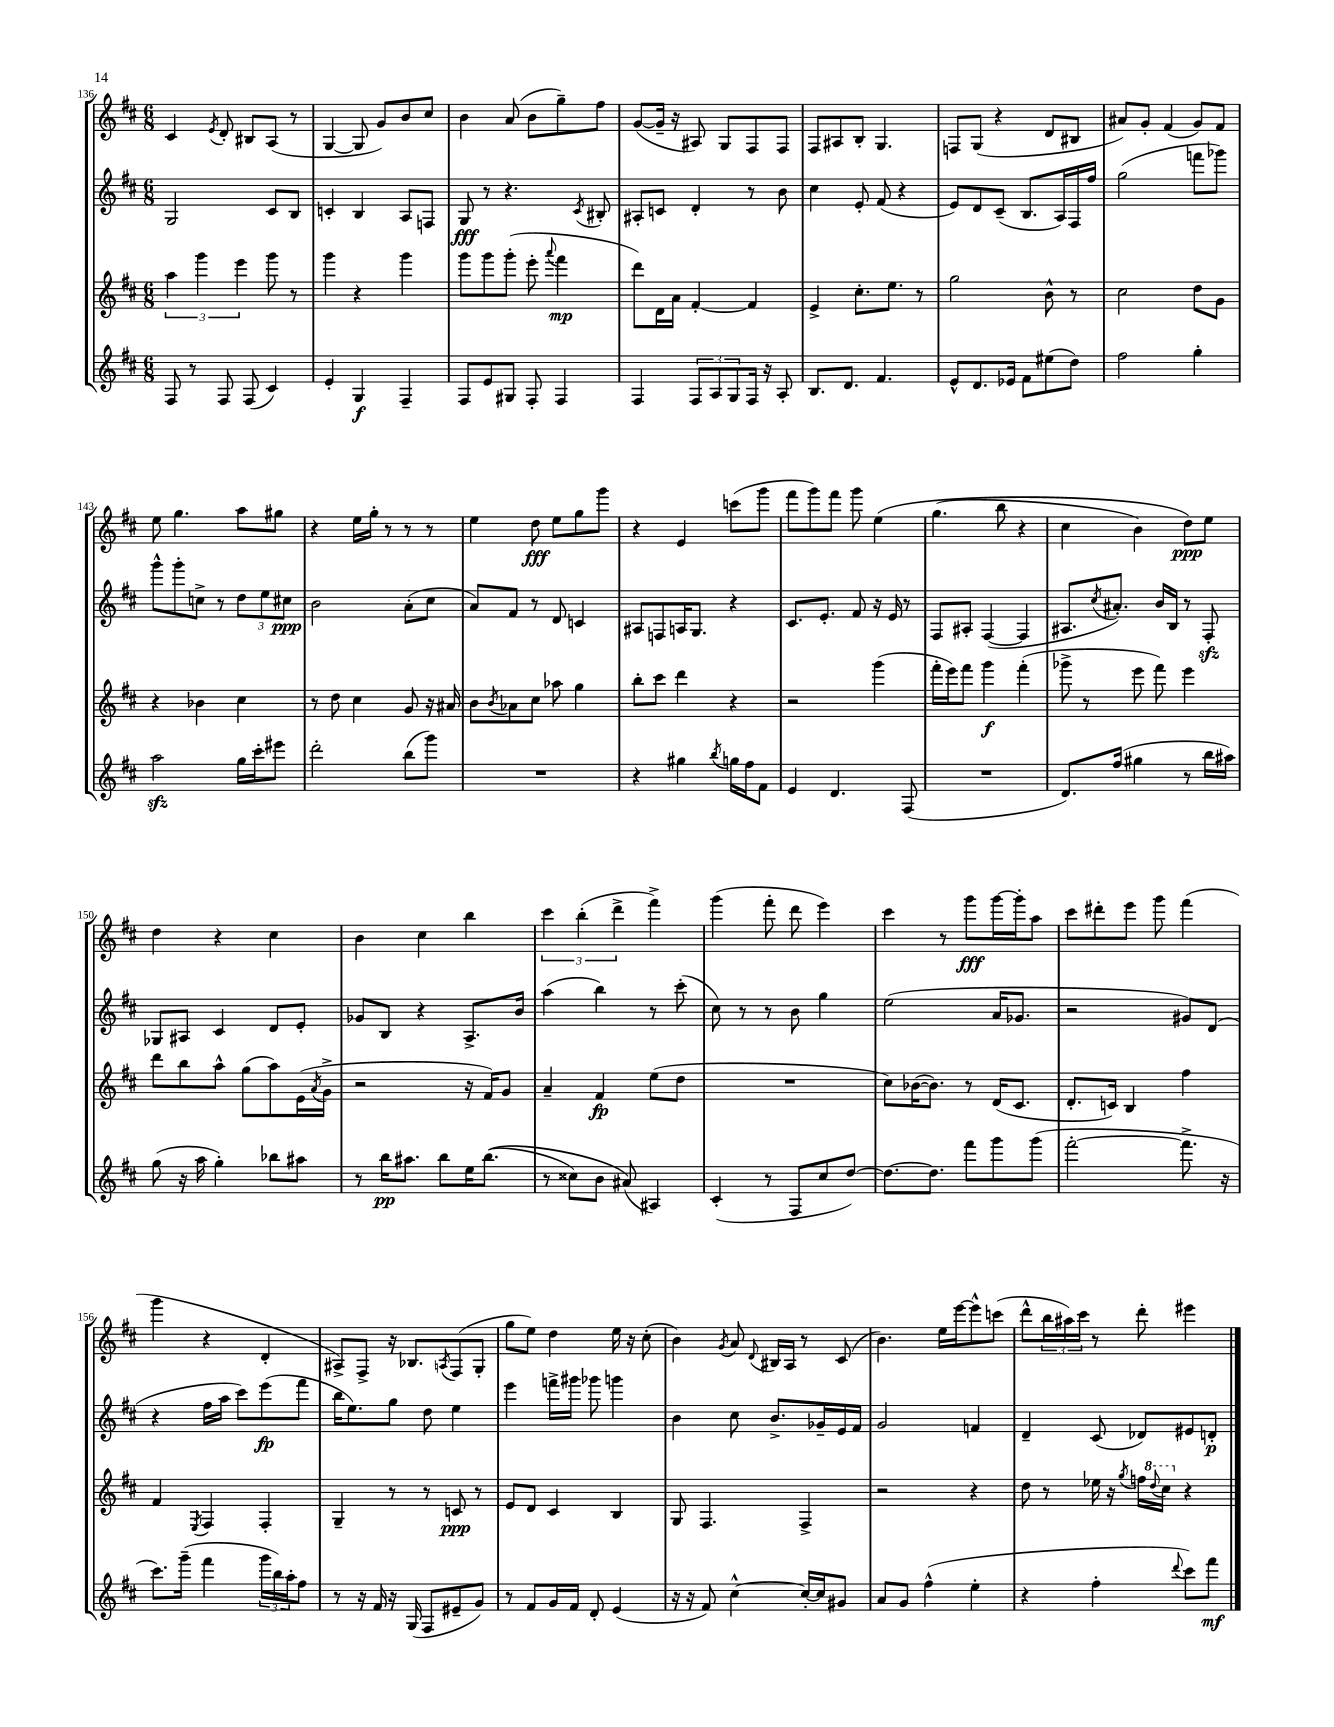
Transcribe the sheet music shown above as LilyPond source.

<<
\new StaffGroup <<
\new Staff = "s0" {
    \clef treble \key d \major \numericTimeSignature \time 6/8
    cis'4 \acciaccatura { e'8 } d'8-. bis8 a8( r8 |
    g4~ g8 g'8) b'8 cis''8 |
    b'4 a'8( b'8 g''8--) fis''8 |
    g'8~( g'16-- r16 ais8) g8 fis8 fis8 |
    fis8 ais8 b8-. g4. |
    f8 g8( r4 d'8 bis8 |
    ais'8) g'8-. fis'4( g'8) fis'8 |
    e''8 g''4. a''8 gis''8 |
    r4 e''16 g''16-. r8 r8 r8 |
    e''4 d''8\fff e''8 g''8 g'''8 |
    r4 e'4 c'''8( g'''8 |
    fis'''8 g'''8) fis'''8 g'''8 e''4\( |
    g''4.( b''8 r4 |
    cis''4 b'4) d''8\ppp\) e''8 |
    d''4 r4 cis''4 |
    b'4 cis''4 b''4 |
    \tuplet 3/2 { cis'''4 b''4-.( d'''4-> } fis'''4->) |
    g'''4( fis'''8-. d'''8 e'''4) |
    cis'''4 r8 g'''8\fff g'''16~ g'''16-. a''8 |
    cis'''8 dis'''8-. e'''8 g'''8 fis'''4( |
    g'''4 r4 d'4-. |
    ais8->) fis8-> r16 bes8. \acciaccatura { a8 } fis8( g8-. |
    g''8 e''8) d''4 e''16 r16 cis''8-.( |
    b'4) \acciaccatura { g'8 } a'8 \appoggiatura { d'8 } bis16 a16 r8 cis'8( |
    b'4.) e''16 e'''16~ e'''8-^ c'''8( |
    d'''8-^ \tuplet 3/2 { b''16 ais''16) cis'''16 } r8 d'''8-. eis'''4 \bar "|." |
}
\new Staff = "s1" {
    \clef treble \key d \major \numericTimeSignature \time 6/8
    g2 cis'8 b8 |
    c'4-. b4 a8 f8 |
    g8\fff r8 r4. \acciaccatura { cis'8 } bis8-. |
    ais8-. c'8 d'4-. r8 b'8 |
    cis''4 e'8-. fis'8( r4 |
    e'8) d'8 cis'8--( b8. a16) fis16 fis''16 |
    g''2( f'''8 ges'''8) |
    g'''8-^ g'''8-. c''8-> r8 \tuplet 3/2 { d''8 e''8 cis''8\ppp } |
    b'2 a'8-.( cis''8 |
    a'8) fis'8 r8 d'8 c'4 |
    ais8 f8 a16 g8. r4 |
    cis'8. e'8.-. fis'8 r16 e'16 r8 |
    fis8 ais8-. fis4~( fis4 |
    ais8. \acciaccatura { cis''8 } ais'8.-.) b'16 b16 r8 fis8-.\sfz |
    ges8 ais8 cis'4 d'8 e'8-. |
    ges'8 b8 r4 a8.-> b'16 |
    a''4( b''4) r8 cis'''8-.( |
    cis''8) r8 r8 b'8 g''4 |
    e''2( a'16 ges'8. |
    r2 gis'8) d'8( |
    r4 fis''16 a''16 cis'''8) e'''8\fp( fis'''8 |
    b''16 e''8.) g''8 d''8 e''4 |
    e'''4 f'''16-> gis'''16 ges'''8 g'''4 |
    b'4 cis''8 b'8.-> ges'16-- e'16 fis'16 |
    g'2 f'4 |
    d'4-- cis'8( des'8) eis'8 d'8-.\p \bar "|." |
}
\new Staff = "s2" {
    \clef treble \key d \major \numericTimeSignature \time 6/8
    \tuplet 3/2 { a''4 g'''4 e'''4 } g'''8 r8 |
    g'''4 r4 g'''4 |
    g'''8 g'''8 g'''8-.( e'''8-. \appoggiatura { a'''8 } fis'''4\mp |
    d'''8) d'16 a'16 fis'4~-. fis'4 |
    e'4-> cis''8.-. e''8. r8 |
    g''2 b'8-^ r8 |
    cis''2 d''8 g'8 |
    r4 bes'4 cis''4 |
    r8 d''8 cis''4 g'8 r16 ais'16 |
    b'8 \acciaccatura { b'8 } aes'8 cis''8 aes''8 g''4 |
    b''8-. cis'''8 d'''4 r4 |
    r2 g'''4( |
    fis'''16-. e'''16) fis'''8 g'''4\f fis'''4-.( |
    ges'''8-> r8 e'''8 fis'''8) e'''4 |
    d'''8 b''8 a''8-^ g''8( a''8) e'16( \acciaccatura { a'8 } g'16-> |
    r2 r16 fis'16) g'8 |
    a'4-- fis'4\fp e''8( d''8 |
    R2. |
    cis''8) bes'16~( bes'8.) r8 d'16( cis'8. |
    d'8.-. c'16) b4 fis''4 |
    fis'4 \acciaccatura { e8 } fis4 fis4-. |
    g4-- r8 r8 c'8\ppp r8 |
    e'8 d'8 cis'4 b4 |
    g8 fis4. fis4-> |
    r2 r4 |
    d''8 r8 ees''16 r16 \acciaccatura { g''8 } f''16 \ottava #1 \appoggiatura { d'''8 } cis'''16 \ottava #0 r4 \bar "|." |
}
\new Staff = "s3" {
    \clef treble \key d \major \numericTimeSignature \time 6/8
    fis8 r8 fis8 fis8( cis'4) |
    e'4-. g4\f fis4-- |
    fis8 e'8 gis8 fis8-. fis4 |
    fis4 \tuplet 3/2 { fis8 a8 g8 } fis16 r16 a8-. |
    b8. d'8. fis'4. |
    e'8-^ d'8. ees'16 fis'8 eis''8( d''8) |
    fis''2 g''4-. |
    a''2\sfz g''16 cis'''16-. eis'''8 |
    d'''2-. b''8( g'''8) |
    R2. |
    r4 gis''4 \acciaccatura { b''8 } g''16 fis''16 fis'8 |
    e'4 d'4. fis8( |
    R2. |
    d'8.) fis''16( gis''4 r8 b''16 ais''16) |
    g''8( r16 a''16 g''4-.) bes''8 ais''8 |
    r8 b''16\pp ais''8. b''8 e''16 b''8.(\( |
    r8 cisis''8) b'8 ais'8(\) ais4) |
    cis'4-.( r8 fis8 cis''8 d''8~) |
    d''8.~ d''8. fis'''8 g'''8 g'''8( |
    fis'''2~-. fis'''8.-> r16 |
    cis'''8.) g'''16--( fis'''4 \tuplet 3/2 { g'''16 b''16) a''16-. } fis''8 |
    r8 r16 fis'16 r16 g16( fis8 eis'8-- g'8) |
    r8 fis'8 g'16 fis'16 d'8-. e'4( |
    r16 r16 fis'8) cis''4~-^ cis''16~-. cis''16 gis'8 |
    a'8 g'8 fis''4-^( e''4-. |
    r4 fis''4-. \appoggiatura { d'''8 } cis'''8) fis'''8\mf \bar "|." |
}
>>
>>
\layout { \context { \Score currentBarNumber = #136 } }
